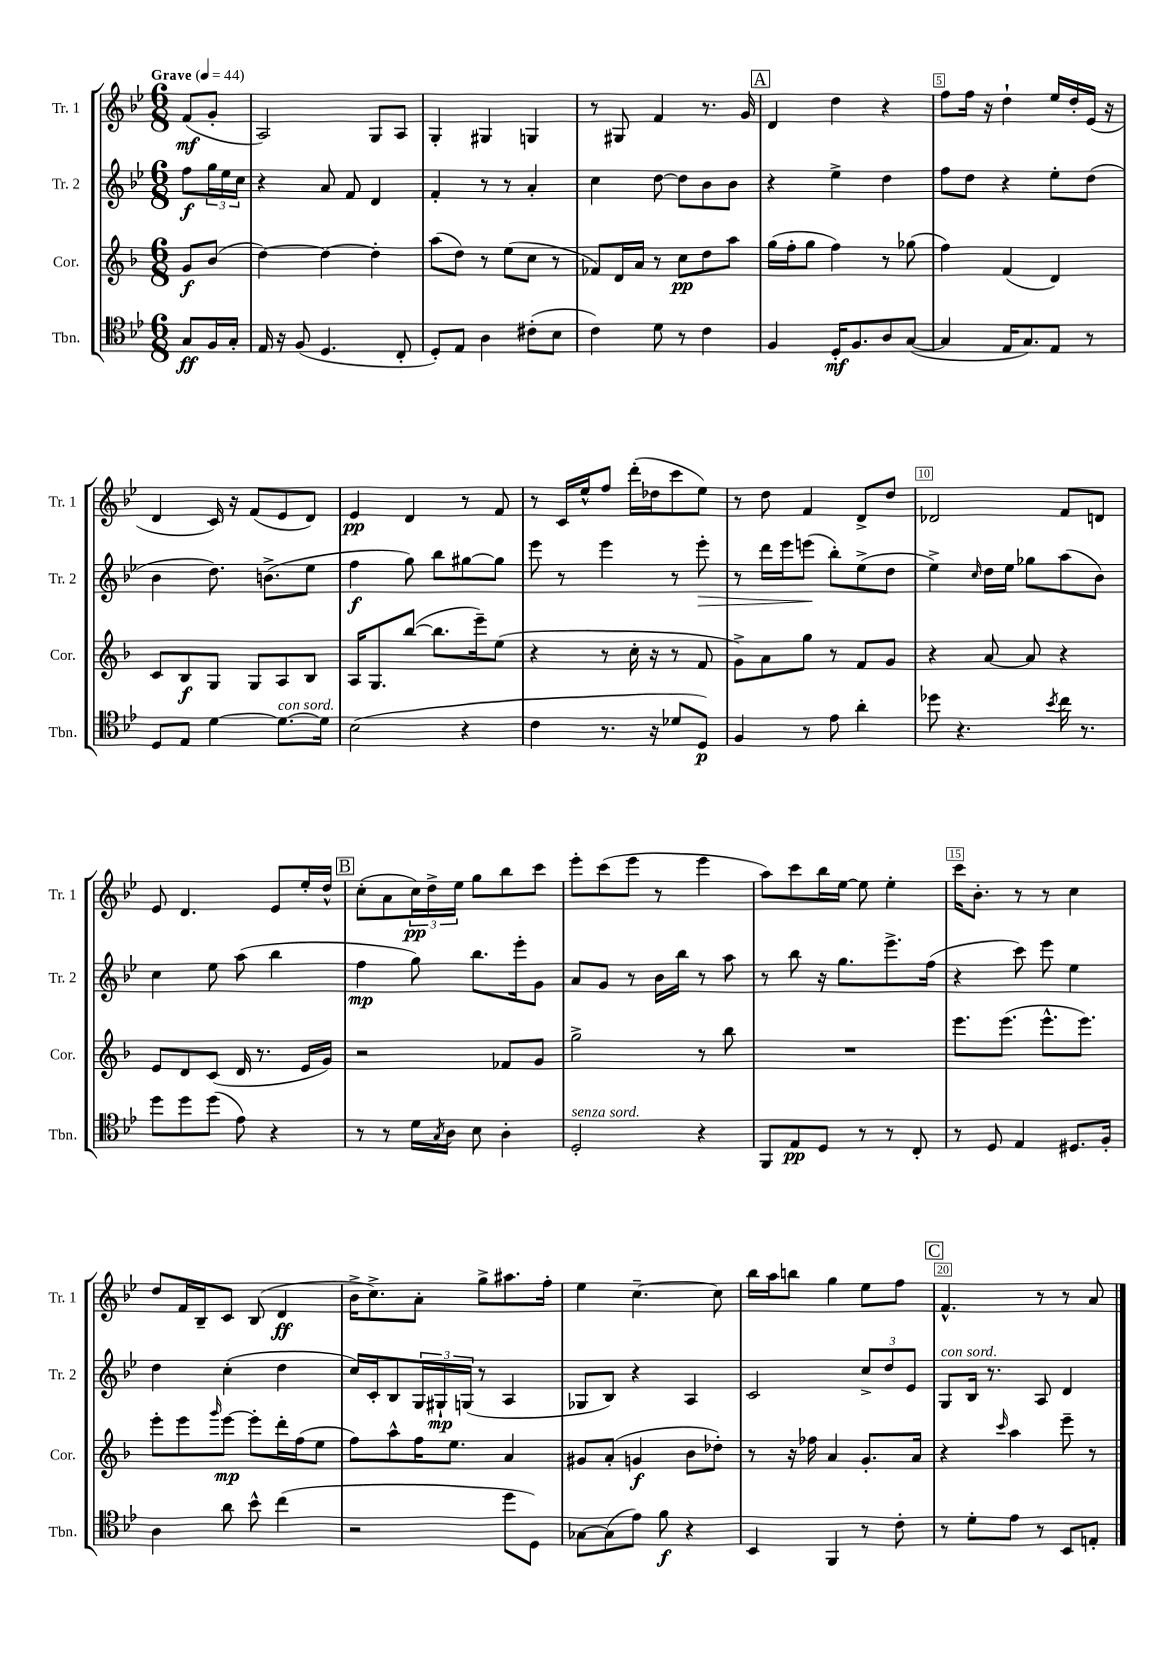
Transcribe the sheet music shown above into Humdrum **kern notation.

**kern	**kern	**kern	**kern
*staff4	*staff3	*staff2	*staff1
*clefC4	*clefG2	*clefG2	*clefG2
*k[b-e-]	*k[b-]	*k[b-e-]	*k[b-e-]
*M6/8	*M6/8	*M6/8	*M6/8
*MM44	*MM44	*MM44	*MM44
8G	8g	8ff	(8f
16F	(8b-	24gg	8g'
.	.	24ee-	.
16G'	.	.	.
.	.	24cc	.
=	=	=	=
16E-	[4dd)	4r	2A)
16r	.	.	.
(8F	.	.	.
4.D	4dd_	8a	.
.	.	8f	.
.	4dd']	4d	8G
8C'	.	.	8A
=	=	=	=
8D')	(8aa	4f'	4G'
8E-	8dd)	.	.
4A	8r	8r	4G#
.	(8ee	8r	.
(8c#'	8cc	4a'	4G
8B-	8r	.	.
=	=	=	=
4c)	8f-)	4cc	8r
.	16d	.	8G#
.	16a	.	.
8d	8r	[8dd	4f
8r	8cc	8dd]	.
4c	8dd	8b-	8.r
.	8aa	8b-	.
.	.	.	16g
=	=	=	=
4F	(16gg	4r	4d
.	16ff'	.	.
.	8gg	.	.
16D'	4ff)	4ee-^	4dd
8.F	.	.	.
8A	8r	4dd	4r
([8G	(8gg-	.	.
=	=	=	=
4G]	4ff)	8ff	8ff
.	.	8dd	16ff
.	.	.	16r
16E-	(4f	4r	4dd`
8.G)	.	.	.
8E-	4d)	8ee-'	16ee-
.	.	.	16dd'
8r	.	(8dd	(16e-
.	.	.	16r
=	=	=	=
8D	8c	4b-	4d
8E-	8B-	.	.
[4d	8G	8.dd)	16c)
.	.	.	16r
.	8G	.	(8f
.	.	(8.b^	.
8.d_	8A	.	8e-
.	8B-	8ee-	8d)
16d]	.	.	.
=	=	=	=
(2B-	16A	4ff	4e-
.	8.G	.	.
.	([8bb-	8gg)	4d
.	8.bb-]	8bb-	.
4r	.	[8gg#	8r
.	16eee~)	.	.
.	(8ee	8gg#]	8f
=	=	=	=
4c	4r	8eee-	8r
.	.	8r	16c
.	.	.	16ee-^^
8.r	8r	4eee-	8ff
.	16cc'	.	(16ddd'
16r	16r	.	16dd-
8d-	8r	8r	8ccc
8D)	8f	8eee-'	8ee-)
=	=	=	=
4F	8g^)	8r	8r
.	8a	16ddd	8dd
.	.	16eee-	.
8r	8gg	(8eee	4f
8e-	8r	8bb-')	.
4a'	8f	(8ee-^	8d^
.	8g	8dd	8dd
=	=	=	=
8dd-	4r	4ee-^)	2d-
4.r	.	.	.
.	.	16qqcc	.
.	[8a	16dd	.
.	.	16ee-	.
.	8a]	8gg-	.
8qb-	.	.	.
16cc	4r	(8aa	8f
8.r	.	.	.
.	.	8b-)	8d
=	=	=	=
8dd	8e	4cc	8e-
8dd	8d	.	4.d
(8dd	(8c	8ee-	.
8e-)	16d	(8aa	.
.	8.r	.	.
4r	.	4bb-	8e-
.	16e	.	16ee-'
.	16g)	.	16dd^^
=	=	=	=
8r	2r	4ff	(8cc'
8r	.	.	8a
16d	.	8gg)	24cc)
.	.	.	24dd^
8qG	.	.	.
16A	.	.	.
.	.	.	24ee-
8B-	.	8.bb-	8gg
4A'	8f-	.	8bb-
.	.	16eee-'	.
.	8g	8g	8ccc
=	=	=	=
2D'	2gg^	8a	8eee-'
.	.	8g	(8ccc
.	.	8r	8eee-
.	.	16b-	8r
.	.	16bb-	.
4r	8r	8r	4eee-
.	8bb-	8aa	.
=	=	=	=
8FF	2.r	8r	8aa)
8E-	.	8bb-	8ccc
8D	.	16r	16bb-
.	.	8.gg	[16ee-
8r	.	.	8ee-]
8r	.	8.eee-^	4ee-'
8C'	.	.	.
.	.	(16ff	.
=	=	=	=
8r	8.eee	4r	16ccc
.	.	.	8.b-'
8D	.	.	.
.	(8.eee	.	.
4E-	.	8ccc)	8r
.	8.eee^^	8eee-	8r
8.D#	.	4ee-	4cc
.	8.eee)	.	.
16F'	.	.	.
=	=	=	=
4A	8eee'	4dd	8dd
.	8eee	.	16f
.	.	.	16B-~
.	16qqggg	.	.
8a	[8eee	(4cc'	8c
8b-^^	8eee']	.	(8B-
(4cc	16ddd'	4dd	4d
.	(16ff	.	.
.	8ee	.	.
=	=	=	=
2r	8ff)	16cc)	16b-^
.	.	16c'	8.cc^)
.	8aa^^	8B-	.
.	16ff	24G	8a'
.	.	24G#`	.
.	8.ee	.	.
.	.	(24G	.
.	.	8r	8gg^
8dd	4a	4A	8.aa#
8D)	.	.	.
.	.	.	16ff'
=	=	=	=
[8G-	8g#	8G-	4ee-
(8G-]	(8a'	8B-)	.
8e-)	4g	4r	[4.cc~
8f	.	.	.
4r	8b-	4A	.
.	8dd-')	.	8cc]
=	=	=	=
4BB-	8r	2c	16bb-
.	.	.	16aa
.	16r	.	8bb
.	16ff-	.	.
4FF	4a	.	4gg
8r	8.g'	12cc^	8ee-
.	.	12dd	.
8c'	.	.	8ff
.	.	12e-	.
.	16a	.	.
=	=	=	=
8r	4r	8G	4.f^^
8d'	.	16B-	.
.	.	8.r	.
.	16qqccc	.	.
8e-	4aa	.	.
8r	.	8A	8r
8BB-	8eee~	4d	8r
8E'	8r	.	8a
==	==	==	==
*-	*-	*-	*-
